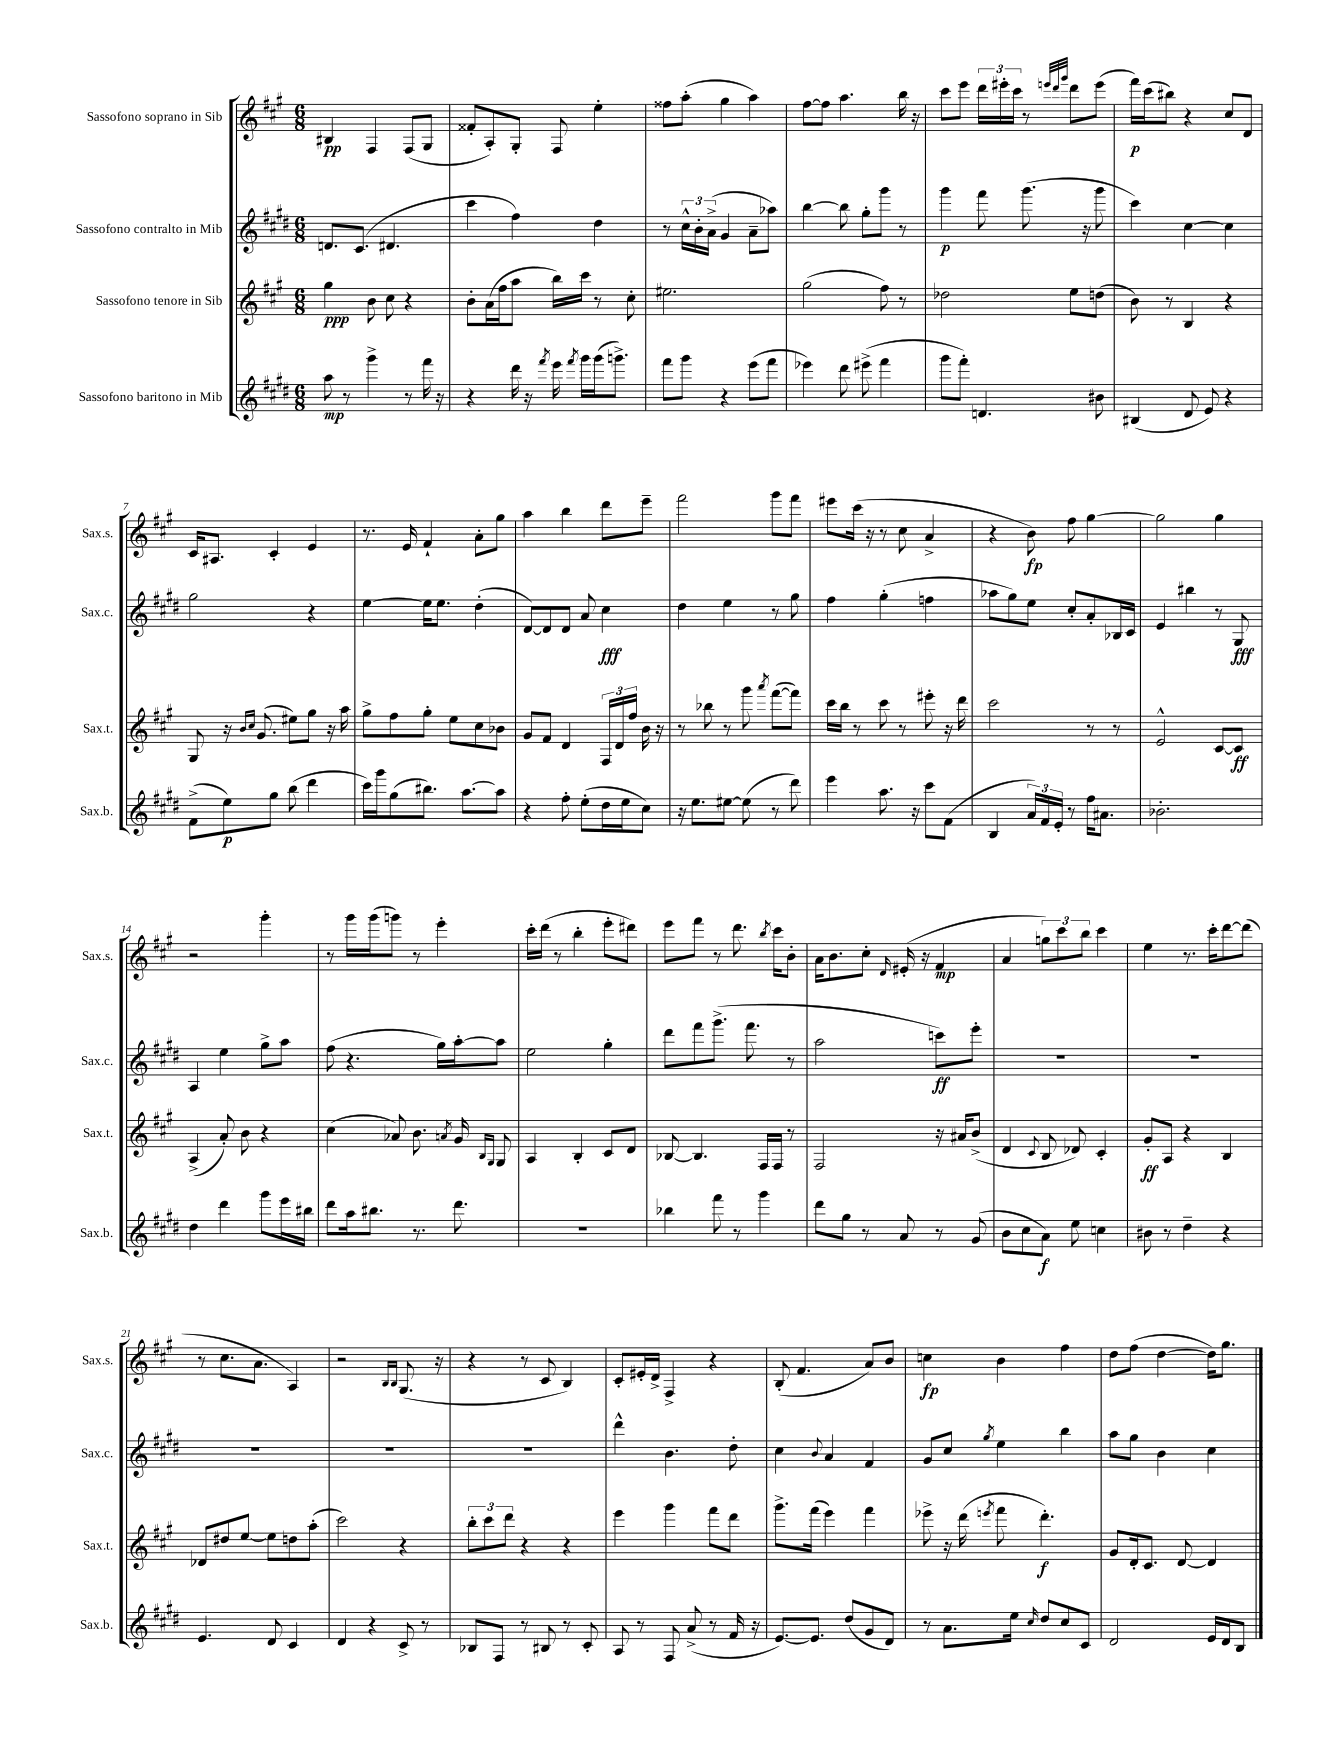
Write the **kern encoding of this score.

**kern	**kern	**kern	**kern
*staff4	*staff3	*staff2	*staff1
*clefG2	*clefG2	*clefG2	*clefG2
*k[f#c#g#d#]	*k[f#c#g#]	*k[f#c#g#d#]	*k[f#c#g#]
*M6/8	*M6/8	*M6/8	*M6/8
8aa	4gg#	8.d	4B#
8r	.	.	.
.	.	(8.c#	.
4ggg#^	8b	.	4F#
.	8cc#	4.d#	.
8r	4r	.	(8F#
16fff#	.	.	8G#
16r	.	.	.
=	=	=	=
4r	8b'	4ccc#	8f##'
.	(16a	.	8A')
.	16ff#	.	.
16ddd#	8aa	4ff#)	8G#'
16r	.	.	.
8qfff#	.	.	.
16eee	16bb)	.	8F#
8qfff#	.	.	.
16ggg#	16ccc#	.	.
(16ggg#	8r	4dd#	4ee'
8.ggg^)	.	.	.
.	8cc#'	.	.
=	=	=	=
8fff#	2.ee#	8r	8ff##
8ggg#	.	24cc#^^	(8aa'
.	.	24b'	.
.	.	(24a^	.
4r	.	4g#	4gg#
(8eee	.	8a~	4aa)
8fff#	.	8aa-)	.
=	=	=	=
4eee-)	(2gg#	[4bb	[8ff#
.	.	.	8ff#]
8ddd#	.	8bb]	4.aa
(8eee#^	.	8gg#'	.
4fff#	8ff#)	8ggg#	.
.	8r	8r	16bb
.	.	.	16r
=	=	=	=
8ggg#	2dd-	4ggg#	8ccc#
8fff#')	.	.	8eee
4.d	.	8fff#	24ddd
.	.	.	24eee#'
.	.	.	24ccc#
.	.	(8.ggg#	8r
.	.	.	32qqeee
.	.	.	32qqddd
.	.	.	32qqggg#
.	8ee	.	8ddd
.	.	16r	.
8b#	(8dd	8ggg#	(8eee
=	=	=	=
(4B#	8b)	4ccc#)	16fff#)
.	.	.	(16ccc#
.	8r	.	8bb#)
8d#	4B	[4cc#	4r
8e)	.	.	.
4r	4r	4cc#]	8cc#
.	.	.	8d
=	=	=	=
(8f#^	8G#	2gg#	16c#
.	.	.	8.A#
8ee)	16r	.	.
.	16qqb	.	.
.	16qqcc#	.	.
.	(8.g#	.	.
8gg#	.	.	4c#'
(8bb	8ee#)	.	.
4ddd#	8gg#	4r	4e
.	16r	.	.
.	16aa	.	.
=	=	=	=
16ccc#)	8gg#^	[4ee	8.r
16ggg#	.	.	.
(8gg#	8ff#	.	.
.	.	.	16e
8.bb#)	8gg#'	16ee]	4f#`
.	.	8.ee	.
.	8ee	.	.
[8.aa	.	.	.
.	8cc#	(4dd#'	8a'
8aa]	8b-	.	8gg#
=	=	=	=
4r	8g#	[8d#)	4aa
.	8f#	8d#]	.
8ff#'	4d	8d#	4bb
(8ee'	.	8a	.
16dd#	24F#	4cc#	8ddd
.	24d	.	.
16ee	.	.	.
.	24ff#	.	.
8cc#)	16b	.	8eee~
.	16r	.	.
=	=	=	=
16r	8r	4dd#	2fff#
8.ee	.	.	.
.	8bb-	.	.
[8ee#	8r	4ee	.
(8ee#]	8ggg#	.	.
.	8qaaa	.	.
8r	([8fff#	8r	8ggg#
8ddd#)	8fff#])	8gg#	8fff#
=	=	=	=
4eee	16ccc#	4ff#	8eee#
.	16bb	.	.
.	8r	.	(16ccc#
.	.	.	16r
8.aa	8ccc#	(4gg#'	8r
.	8r	.	8cc#
16r	.	.	.
8ccc#	8eee#'	4ff	4a^
(8f#	16r	.	.
.	16ddd	.	.
=	=	=	=
4B	2ccc#	8aa-	4r
.	.	8gg#)	.
24a)	.	8ee	8b)
24f#	.	.	.
24e'	.	.	.
8r	.	8cc#'	8ff#
16ff#	8r	8a'	[4gg#
8.a#	.	.	.
.	8r	16B-	.
.	.	16c#	.
=	=	=	=
2.b-'	2e^^	4e	2gg#]
.	.	4bb#	.
.	[8c#	8r	4gg#
.	8c#]	8G#	.
=	=	=	=
4dd#	(4A^	4A	2r
4ddd#	8a')	4ee	.
.	8b	.	.
8ggg#	4r	8gg#^	4ggg#'
16eee	.	8aa	.
16bb#	.	.	.
=	=	=	=
8ddd#	(4cc#	(8ff#	8r
16aa	.	4.r	16ggg#
8.bb#	.	.	(16ggg#
.	8a-)	.	8ggg)
8.r	8.b	.	8r
.	.	16gg#)	4eee'
.	8qa	.	.
8.ddd#	16g#	[16aa'	.
.	16qqB	.	.
.	16qqG#	.	.
.	8G#	8aa]	.
=	=	=	=
2.r	4A	2ee	16ccc#'
.	.	.	(16ddd
.	.	.	8r
.	4B'	.	4bb'
.	8c#	4gg#'	8eee'
.	8d	.	8ddd#)
=	=	=	=
4bb-	[8B-	8ddd#	8eee
.	4.B-]	8fff#	8fff#
8fff#	.	(8.ggg#^	8r
8r	.	.	8.ddd
.	.	8.fff#	.
4ggg#	16F#	.	.
.	.	.	8qbb
.	16F#	.	16ccc#
.	8r	8r	8b'
=	=	=	=
8ddd#	2F#	2aa	16a
.	.	.	8.b
8gg#	.	.	.
8r	.	.	8cc#'
.	.	.	16qqd
8a	.	.	(16e#'
.	.	.	16r
8r	16r	8ccc)	4f#
.	16a#	.	.
(8g#	(8b^	8eee'	.
=	=	=	=
8b	4d	2.r	4a
8cc#	.	.	.
.	8qqc#	.	.
8a)	8B	.	12gg)
.	.	.	12ccc#
8ee	8d-)	.	.
.	.	.	12bb
4cc	4c#'	.	4ccc#
=	=	=	=
8b#	8g#'	2.r	4ee
8r	8A	.	.
4dd#~	4r	.	8.r
.	.	.	16ccc#'
4r	4B	.	[8ddd
.	.	.	(8ddd]
=	=	=	=
4.e	8d-	2.r	8r
.	8dd#	.	8.cc#
.	[8ee	.	.
.	.	.	8.a
8d#	8ee]	.	.
4c#	8dd	.	4A)
.	(8aa'	.	.
=	=	=	=
4d#	2ccc#)	2.r	2r
4r	.	.	.
.	.	.	16qqB
.	.	.	16qqB
8c#^	4r	.	(8.G#
8r	.	.	.
.	.	.	16r
=	=	=	=
8B-	12bb'	2.r	4r
.	12ccc#	.	.
8F#	.	.	.
.	12ddd	.	.
8r	4r	.	8r
8B#	.	.	8c#
8r	4r	.	4B)
8c#'	.	.	.
=	=	=	=
8A	4eee	4ddd#^^	8c#'
8r	.	.	16e#'
.	.	.	16d^
8F#	4ggg#	4.b	4F#^
(8a^	.	.	.
8r	8fff#	.	4r
16f#	8ddd	8dd#'	.
16r	.	.	.
=	=	=	=
[8.e)	8.ggg#^	4cc#	(8B'
.	.	.	4.f#
8.e]	(16fff#	.	.
.	.	8qqb	.
.	4eee)	4a	.
(8dd#	.	.	.
8g#	4fff#	4f#	8a)
8d#)	.	.	8b
=	=	=	=
8r	8eee-^	8g#	4cc
8.a	16r	8cc#	.
.	(16ddd	.	.
.	8qeee	8qgg#	.
.	8fff#	4ee	4b
16ee	.	.	.
16qqcc#	.	.	.
8dd#	4.ddd')	.	.
8cc#	.	4bb	4ff#
8c#	.	.	.
=	=	=	=
2d#	8g#	8aa	8dd
.	16d'	8gg#	(8ff#
.	8.c#	.	.
.	.	4b	[4dd
.	[8d	.	.
16e	4d]	4cc#	16dd])
16d#	.	.	8.gg#
8B	.	.	.
==	==	==	==
*-	*-	*-	*-
